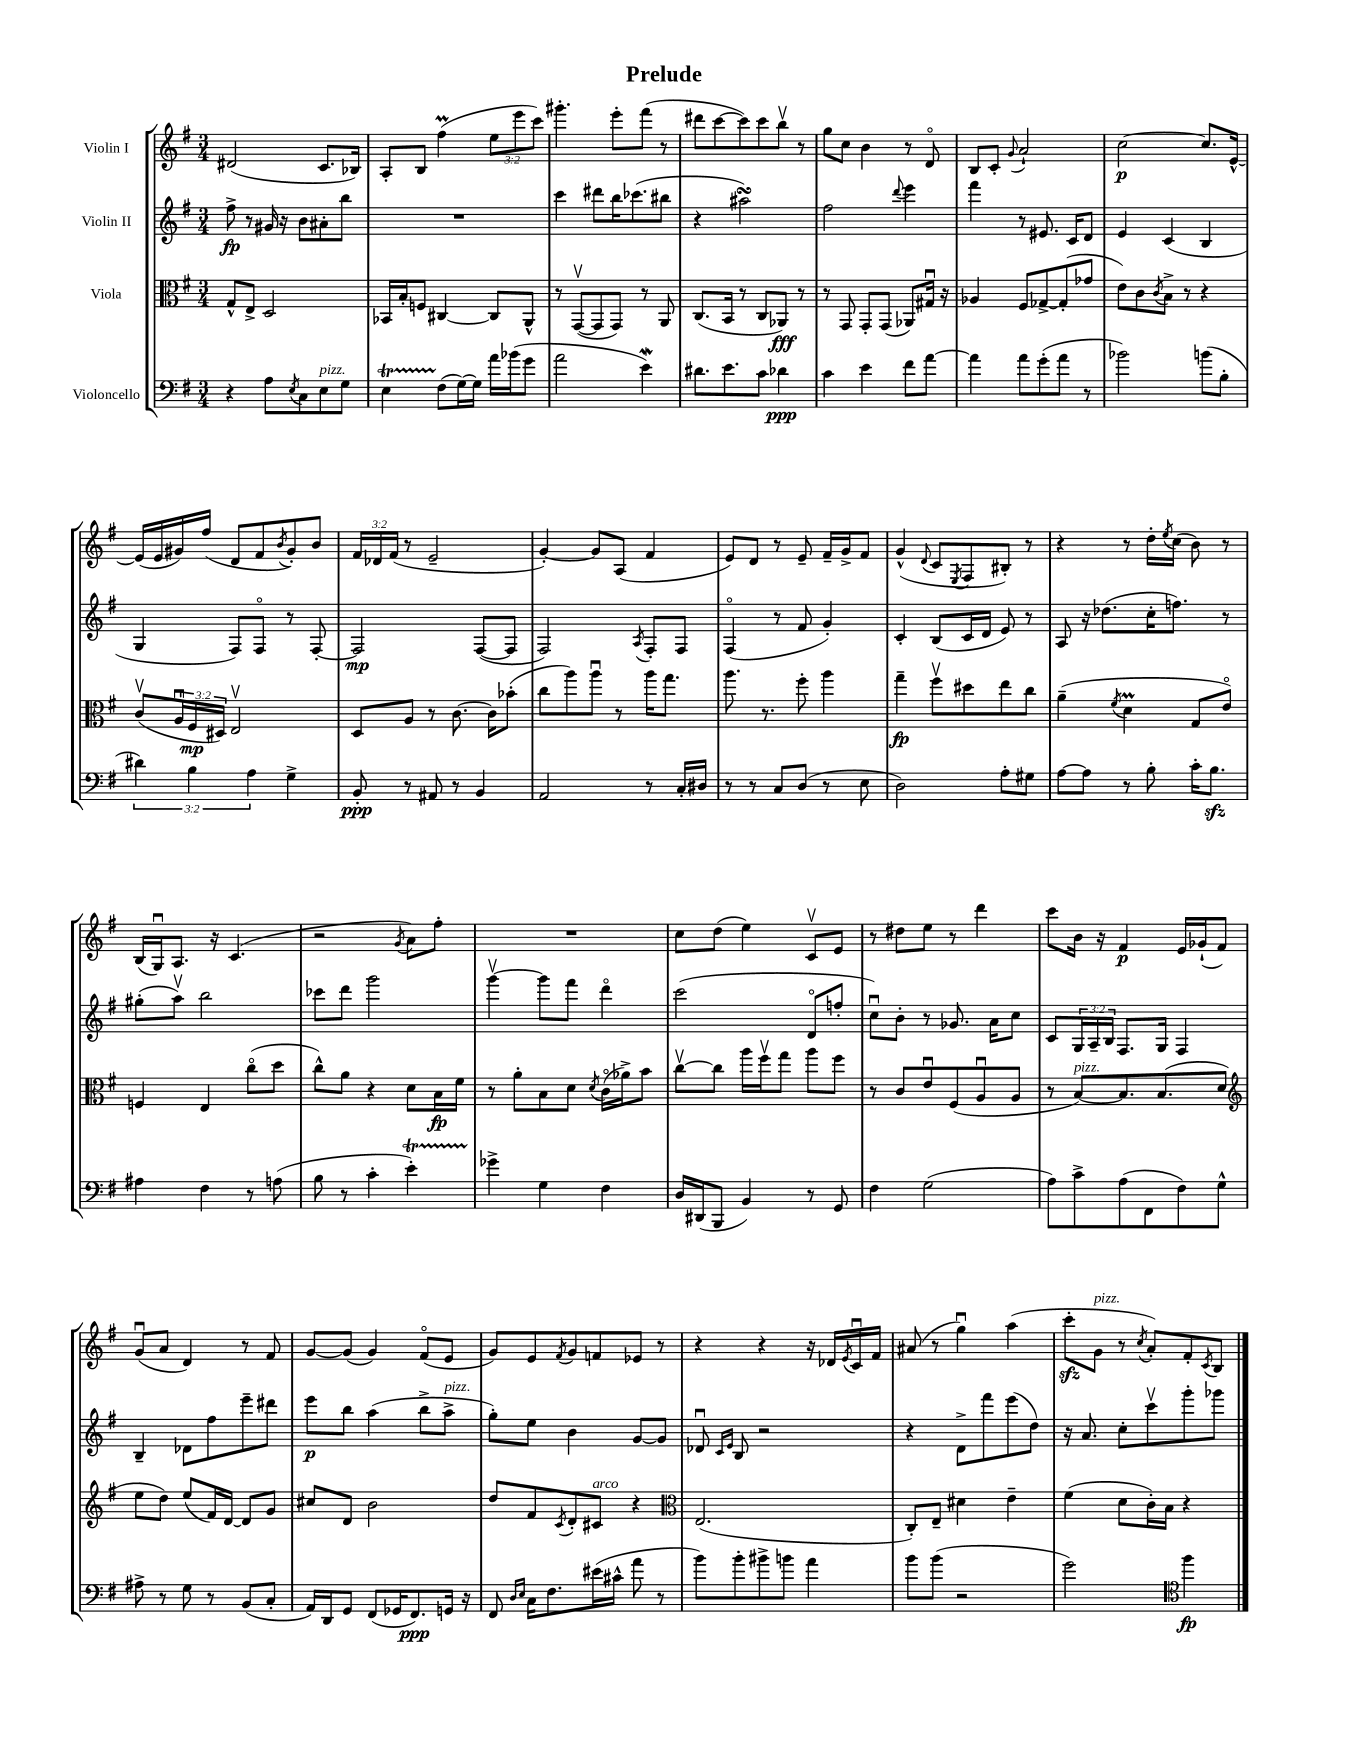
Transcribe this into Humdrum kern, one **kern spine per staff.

**kern	**kern	**kern	**kern
*staff4	*staff3	*staff2	*staff1
*clefF4	*clefC3	*clefG2	*clefG2
*k[f#]	*k[f#]	*k[f#]	*k[f#]
*M3/4	*M3/4	*M3/4	*M3/4
4r	8G^^	8ff#^	(2d#
.	8E^	8r	.
8A	2D	16g#	.
.	.	16r	.
8qE	.	.	.
8C	.	8b	.
8E	.	8a#'	8.c
8G	.	8bb	.
.	.	.	16B-)
=	=	=	=
4E	16BB-	2.r	8A'
.	16B'	.	.
.	8F	.	8B
(8F#	[4C#	.	(4ff#
[16G)	.	.	.
16G]	.	.	.
16a	8C#]	.	12ee
(16b-	.	.	.
.	.	.	12eee
8g	8AA^^	.	.
.	.	.	12ccc)
=	=	=	=
2a	8r	4ccc	4.ggg#'
.	([8GGv	.	.
.	8GG]	8ddd#	.
.	8GG)	16bb	8eee'
.	.	(8.ccc-	.
4e)	8r	.	(8fff#
.	8AA	8bb#	8r
=	=	=	=
8.d#	(8.C	4r	8ddd#
.	.	.	[8ccc
8.e	16BB	.	.
.	8r	2aa#)	8ccc])
8c	8C	.	8ccc
4d-	8AA-)	.	8bbv
.	8r	.	8r
=	=	=	=
4c	8r	2ff#	8gg
.	8GG	.	8cc
4e	8GG'	.	4b
.	(8GG	.	.
.	.	8qqddd	.
8f#	8AA-)	4eee	8r
[8a	16G#u	.	8do
.	16r	.	.
=	=	=	=
4a]	4A-	4fff#	8B
.	.	.	8c'
.	.	.	8qqg
8a	8F#	8r	2a`
(8g'	[8G-^	8.e#	.
8a	(8G-']	.	.
.	.	16c	.
8r	8g-	8d	.
=	=	=	=
2b-)	8e)	4e	[2cc
.	8c	.	.
.	8qc	.	.
.	8B^	(4c	.
.	8r	.	.
(8b	4r	4B	8.cc]
8B'	.	.	.
.	.	.	[16e^^
=	=	=	=
6d#)	(8cv	4G	(16e]
.	.	.	16e
.	24Au	.	16g#)
6B	24F#	.	.
.	.	.	(16ff#
.	24D#)	.	.
.	2Ev	8F#)	8d
6A	.	.	.
.	.	8F#o	8f#
.	.	.	8qb
4G^	.	8r	8g#')
.	.	[8F#'	8b
=	=	=	=
8BB'	8D	2F#]	24f#
.	.	.	24d-
.	.	.	(24f#
8r	8A	.	8r
8AA#	8r	.	2e~
8r	[8.c	.	.
4BB	.	([8F#	.
.	16c]	.	.
.	(8b-'	8F#]	.
=	=	=	=
2AA	8cc	2F#)	[4g')
.	8aa)	.	.
.	8aau	.	8g]
.	8r	.	(8A
.	.	8qA	.
8r	16aa	8F#'	4f#
.	8.gg	.	.
16C'	.	8F#	.
16D#	.	.	.
=	=	=	=
8r	8.aa	(4F#o	8e)
8r	.	.	8d
.	8.r	.	.
8C	.	8r	8r
(8D	8ff#'	8f#	8e~
8r	4aa	4g')	16f#~
.	.	.	16g^
8E	.	.	8f#
=	=	=	=
2D)	4gg~	4c'	(4g^^
.	.	.	8qqd
.	8ff#v	(8B	8c
.	.	.	8qE
.	8dd#	16c	8F#
.	.	16d	.
8A'	8ee	8e)	8B#')
8G#	8cc	8r	8r
=	=	=	=
[8A	(4a~	8A	4r
8A]	.	16r	.
.	.	(8.dd-	.
.	8qf#	.	.
8r	4d	.	8r
8B'	.	16cc'	16dd'
.	.	.	8qee
.	.	8.ff)	(16cc
16c'	8G	.	8b)
8.B	.	.	.
.	8eo)	8r	8r
=	=	=	=
4A#	4F	(8gg#'	(16B
.	.	.	16Gu)
.	.	8aav)	8.A
4F#	4E	2bb	.
.	.	.	16r
.	.	.	(4.c
8r	(8cco	.	.
(8A	8dd	.	.
=	=	=	=
8B	8cc^^)	8ccc-	2r
8r	8a	8ddd	.
4c'	4r	2ggg	.
.	.	.	8qg
4e')	8d	.	8a)
.	16B	.	8ff#'
.	16f#	.	.
=	=	=	=
4g-^	8r	[4gggv	2.r
.	8a'	.	.
4G	8B	8ggg]	.
.	8d	8fff#	.
.	8qd	.	.
4F#	(16co	4dddo	.
.	16a-^)	.	.
.	8b	.	.
=	=	=	=
16D	[8ccv	(2ccc	8cc
(16DD#	.	.	.
8BBB	8cc]	.	(8dd
4BB)	16aa	.	4ee)
.	16ff#v	.	.
.	8gg	.	.
8r	8aa	8do	8cv
8GG	8ff#	8ff'	8e
=	=	=	=
4F#	8r	8ccu)	8r
.	8c	8b'	8dd#
(2G	8eu	8r	8ee
.	(8F#	8.g-	8r
.	8Au	.	4ddd
.	.	16a	.
.	8A	8cc	.
=	=	=	=
8A)	8r	8c	8ccc
8c^	[8B)	24G	16b
.	.	24A~	.
.	.	.	16r
.	.	24B	.
(8A	8.B]	8.F#	4f#
8FF#	.	.	.
.	(8.B	16G	.
8F#)	.	4F#	16e
.	.	.	(16g-`
8G^^	8d	.	8f#)
=	=	=	=
*	*clefG2	*	*
8A#^	8ee	4B~	(8gu
8r	8dd)	.	8a
8G	(8ee	8d-	4d)
8r	16f#)	8ff#	.
.	[16d	.	.
(8BB	8d]	8eee~	8r
8C'	8g	8ddd#	8f#
=	=	=	=
16AA)	8cc#	8eee	[8g
16DD	.	.	.
8GG	8d	8bb	(8g]
(8FF#	2b	(4aa	4g)
16GG-	.	.	.
8.FF#)	.	.	.
.	.	8bb^	(8f#o
16GG	.	8aa^	8e
16r	.	.	.
=	=	=	=
8FF#	8dd	8gg')	8g)
16qqD	.	.	.
16qqE	.	.	.
16C	8f#	8ee	8e
8.F#	.	.	.
.	8qc	.	8qf#
.	8d'	4b	8g
(16e#	8c#	.	8f
16c#^^	.	.	.
8a	4r	[8g	8e-
8r	.	8g]	8r
=	=	=	=
*	*clefC3	*	*
8b)	(2.E	8d-u	4r
.	.	16qqc	.
.	.	16qqe	.
8b'	.	8B	.
8b#^	.	2r	4r
8b	.	.	.
4a	.	.	16r
.	.	.	16d-
.	.	.	8qe
.	.	.	16cu
.	.	.	16f#
=	=	=	=
8b	8C')	4r	(8a#
(8b	8E~	.	8r
2r	4d#	8d^	4ggu)
.	.	8fff#	.
.	4e~	(8eee	(4aa
.	.	8dd)	.
=	=	=	=
2g)	(4f#	16r	8ccc'
.	.	8.a	.
.	.	.	8g
.	8d	8cc'	8r
.	.	.	8qcc
.	16c')	8cccv	8a')
.	16B	.	.
*clefC4	*	*	*
4ff#	4r	8ggg'	8f#'
.	.	.	8qc
.	.	8ggg-	8B
==	==	==	==
*-	*-	*-	*-
